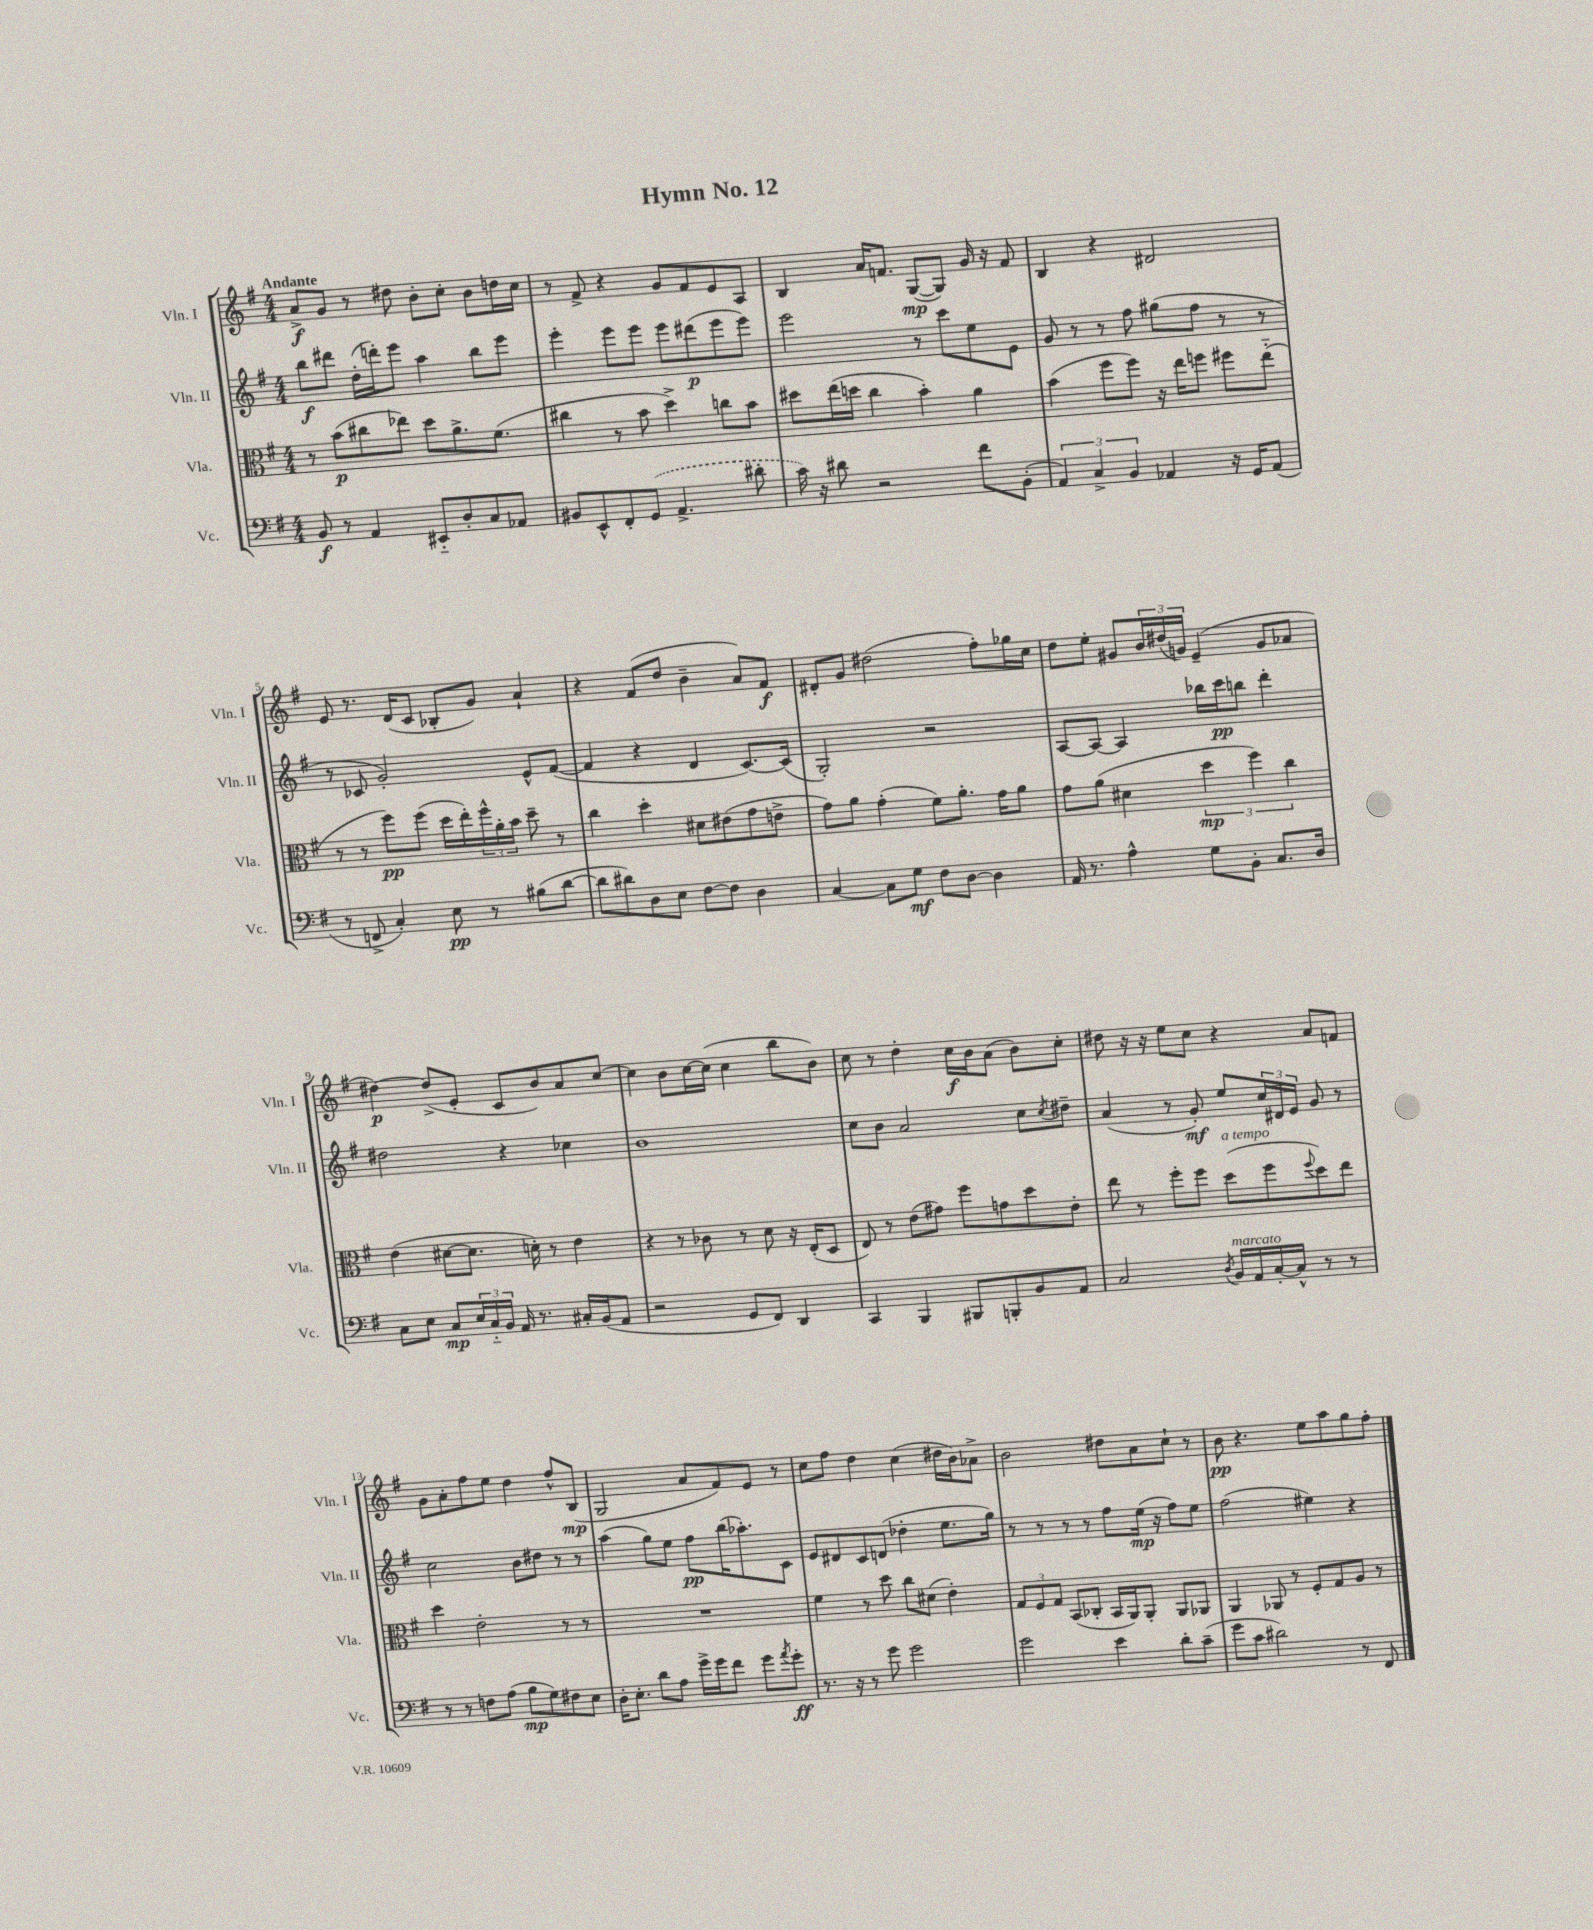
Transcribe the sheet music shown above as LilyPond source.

\header { title = "Hymn No. 12" }
<<
\new StaffGroup <<
\new Staff = "s0" \with { instrumentName = "Vln. I" shortInstrumentName = "Vln. I" } {
    \clef treble \key g \major \numericTimeSignature \time 4/4 \tempo "Andante"
    a'8->\f g'8 r8 dis''8 b'8-. c''8-. b'8 d''16 c''16 |
    r8 fis'8-> r4 g'8 fis'8 e'8 a8 |
    b4 a'16 f'8. g8~\mp( g8) g'16 r16 f'8 |
    b4 r4 dis'2 |
    e'8 r8. d'16( c'8 bes8-. g'8) a'4-! |
    r4 fis'8( d''8 b'4-- a'8) fis'8\f |
    dis'8-. g'8 dis''2( fis''8-.) ges''16 c''16 |
    d''8 e''8-. gis'8 \tuplet 3/2 { b'16 dis''16( g'16) } e'4--( g'8 aes'8 |
    dis''4~\p) dis''8->( e'8-. c'8 b'8) a'8 c''8~ |
    c''4 b'8 c''16~ c''16( c''4 b''8 b'8) |
    c''8 r8 d''4-. c''16\f b'16 a'8( b'8) c''8-. |
    dis''8 r16 r16 e''8 c''8 r4 a'8 f'8 |
    g'8 a'8-. fis''8 e''8 d''4 fis''8-^ b8\mp( |
    g2 a'8 fis'8) e'8 r8 |
    c''8 fis''8 d''4 c''4( dis''16 b'16) aes'8-> |
    b'2 dis''8 a'8 c''8-! r8 |
    b'8\pp r4. e''8 a''8 g''8 fis''8-. \bar "|." |
}
\new Staff = "s1" \with { instrumentName = "Vln. II" shortInstrumentName = "Vln. II" } {
    \clef treble \key g \major \numericTimeSignature \time 4/4
    b''8\f dis'''8 d''16-.( d'''16-.) e'''8 a''4 b''8 e'''8 |
    e'''4-. e'''8 e'''8 e'''8 dis'''8\p( e'''8 e'''8) |
    e'''2 r8 c'''8 e''8 e'8 |
    g'8 r8 r8 fis''8 gis''8( fis''8 r8 r8 |
    r8 ces'8 g'2-.) e'8-^ fis'8~( |
    fis'4 r4 d'4 c'8.~) c'16( |
    g2-.) r2 |
    a8~ a8~ a4 bes''16 c'''16\pp b''8 d'''4-. |
    dis''2 r4 ces''4 |
    b'1 |
    c''8 b'8 a'2 c''8 \acciaccatura { c''8 } dis''8-- |
    a'4( r8 g'8-.\mf) e''8 \tuplet 3/2 { c''16 dis'16 e'16 } g'8 r8 |
    c''2 b'8 dis''8 r8 r8 |
    a''4( g''8) e''8 fis''8\pp b''16( aes''8.-.) c'8 |
    e'8 dis'8 c'8 d'8( des''4-. e''8. g''16) |
    r8 r8 r8 r8 fis''8 e''16\mp( r16 fis''8) e''8 |
    fis''2( eis''4) r4 \bar "|." |
}
\new Staff = "s2" \with { instrumentName = "Vla." shortInstrumentName = "Vla." } {
    \clef alto \key g \major \numericTimeSignature \time 4/4
    r8 b'8\p( cis''8 ees''8) d''8 a'8.-> fis'8.( |
    cis''4 r8 b'8 d''4->) c''8 b'8 |
    dis''8 e''16( d''16 c''4 b'4-.) a'4 |
    b'4( fis''8 fis''8) r16 e''16 f''8 fis''8 e''8-_( |
    r8 r8 fis''8\pp) fis''8( d''16 e''16-.) \tuplet 3/2 { fis''16-^ a'16-. b'16 } d''8-- r8 |
    c''4 d''4-. dis'8 eis'8( g'8 e'8-> |
    g'8) a'8 g'4-.( fis'8) a'8.-. g'16 a'8 |
    g'8 a'8( dis'4 \tuplet 3/2 { d''4\mp fis''4) c''4 } |
    e'4( dis'8~ dis'8. d'16-.) r8 e'4 |
    r4 r8 ces'8 r8 d'8 r16 e16-.( d8 |
    e8) r8 e'8( gis'8) fis''8 g'8 d''8 e'8-. |
    e''8 r8 fis''8-. fis''8 d''8^\markup { \italic "a tempo" }( fis''8 \appoggiatura { fis''8 } d''8) e''8 |
    d''4 e'2-. r8 r8 |
    R1 |
    fis'4 r8 d''8 c''8 dis'8( e'4-.) |
    \tuplet 3/2 { g8 fis8 g8 } b,8( ces8-. b,16 a,16) a,8-. a,8 aes,8 |
    a,4 aes,8 r8 fis8-. g8 a8 r8 \bar "|." |
}
\new Staff = "s3" \with { instrumentName = "Vc." shortInstrumentName = "Vc." } {
    \clef bass \key g \major \numericTimeSignature \time 4/4
    b,8\f r8 a,4 eis,8-_ d8-. c8 aes,8 |
    bis,8 e,8-^ fis,8-. \once \slurDashed g,8( a,4.-> dis'8-. |
    c'16) r16 dis'8 r2 fis'8 b,8-.( |
    \tuplet 3/2 { a,4) c4-> b,4 } aes,4 r16 g,16 aes,8( |
    r8 f,8-> c4-.) e8\pp r8 bis8( d'8~ |
    d'8 dis'8) d8 e8 fis8~ fis8 d4 |
    c4~ c8 g8\mf fis8 d8~ d4 |
    a,16 r8. a4-^ g8 b,8-. c8. d16 |
    c8 e8 c8\mp \tuplet 3/2 { e16 c16-_ b,16 } a,16 r8. cis16-. b,16( a,8 |
    r2 g,8 fis,8) d,4 |
    c,4 b,,4 bis,,8 b,,8-. b,8 a,8 |
    c2 \acciaccatura { d8 } b,16^\markup { \italic "marcato" } a,16 c16~-. c16-^ r8 r8 |
    r8 r8 f8 a8( b8\mp g8) fis8 e8 |
    d16-. e8.-. d'8 a8 g'16-> g'16 fis'8 g'8 \acciaccatura { a'8 } g'8-.\ff |
    r8. r16 r8 g'8 g'2 |
    g'2 e'4 d'8-. c'8--( |
    g'8 c'8 dis'2) r8 fis,8 \bar "|." |
}
>>
>>
